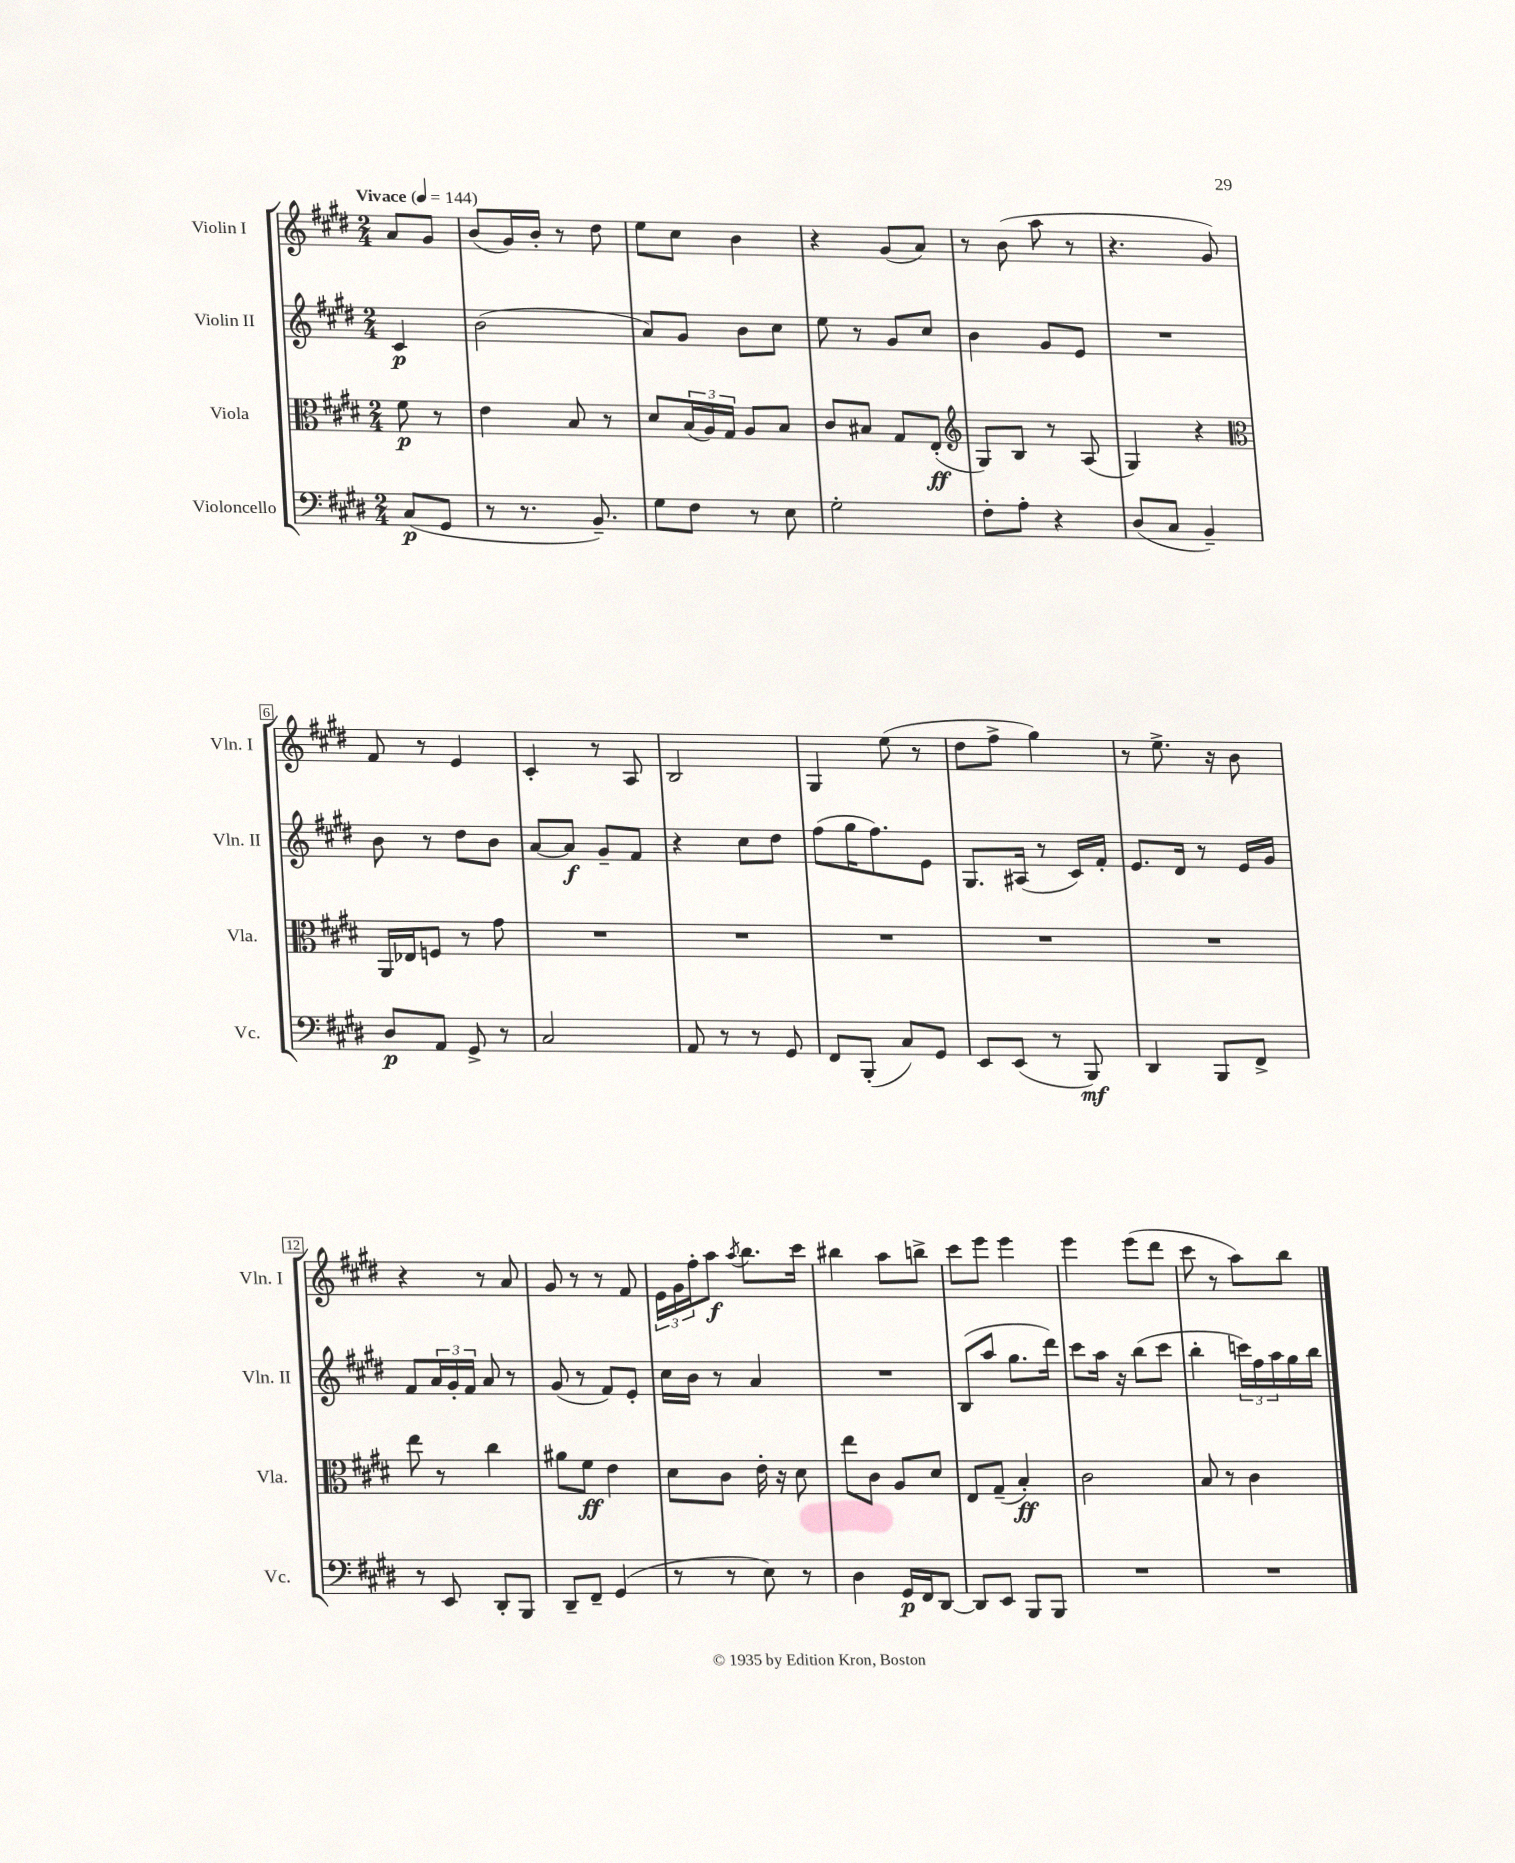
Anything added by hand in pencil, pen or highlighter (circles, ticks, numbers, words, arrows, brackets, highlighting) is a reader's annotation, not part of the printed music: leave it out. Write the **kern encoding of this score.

**kern	**dynam	**kern	**dynam	**kern	**dynam	**kern	**dynam
*part4	*part4	*part3	*part3	*part2	*part2	*part1	*part1
*staff4	*staff4	*staff3	*staff3	*staff2	*staff2	*staff1	*staff1
*I"Violoncello	*	*I"Viola	*	*I"Violin II	*	*I"Violin I	*
*I'Vc.	*	*I'Vla.	*	*I'Vln. II	*	*I'Vln. I	*
*clefF4	*	*clefC3	*	*clefG2	*	*clefG2	*
*k[f#c#g#d#]	*	*k[f#c#g#d#]	*	*k[f#c#g#d#]	*	*k[f#c#g#d#]	*
*M2/4	*	*M2/4	*	*M2/4	*	*M2/4	*
*MM144	*	*MM144	*	*MM144	*	*MM144	*
=	=	=	=	=	=	=	=
!	!	!	!	!	!	!LO:TX:a:B:t=Vivace	!
(8C#/L	p	8f#\	p	4c#/	p	8a/L	.
8GG#/J	.	8r	.	.	.	8g#/J	.
=1	=1	=1	=1	=1	=1	=1	=1
8r	.	4e\	.	(2b\	.	(8b/L	.
8.r	.	.	.	.	.	16g#/L)	.
.	.	.	.	.	.	16b'/JJ	.
.	.	8B/	.	.	.	8r	.
8.BB~/)	.	.	.	.	.	.	.
.	.	8r	.	.	.	8dd#\	.
=2	=2	=2	=2	=2	=2	=2	=2
8G#\L	.	8d#/L	.	8a/L)	.	8ee\L	.
8F#\J	.	(24B/L	.	8g#/J	.	8cc#\J	.
.	.	24A/)	.	.	.	.	.
.	.	24G#/JJ	.	.	.	.	.
8r	.	8A/L	.	8b\L	.	4b\	.
8E\	.	8B/J	.	8cc#\J	.	.	.
=3	=3	=3	=3	=3	=3	=3	=3
2G#'\	.	8c#/L	.	8ee\	.	4r	.
.	.	8B#X/J	.	8r	.	.	.
.	.	8G#/L	.	8g#/L	.	(8g#/L	.
.	.	(8E'/J	ff	8cc#/J	.	8a/J)	.
=4	=4	=4	=4	=4	=4	=4	=4
*	*	*clefG2	*	*	*	*	*
8F#'\L	.	8G#/L)	.	4b\	.	8r	.
8A'\J	.	8B/J	.	.	.	(8b\	.
4r	.	8r	.	8g#/L	.	8aa\	.
.	.	(8A/	.	8e/J	.	8r	.
=5	=5	=5	=5	=5	=5	=5	=5
(8D#/L	.	4G#/)	.	2r	.	4.r	.
8C#/J	.	.	.	.	.	.	.
4BB~/)	.	4r	.	.	.	.	.
.	.	.	.	.	.	8g#/)	.
!!LO:LB:g=z
=6	=6	=6	=6	=6	=6	=6	=6
*	*	*clefC3	*	*	*	*	*
8D#/L	p	16AA/LL	.	8b\	.	8f#/	.
.	.	16E-X/J	.	.	.	.	.
8AA/J	.	8Fn/J	.	8r	.	8r	.
8GG#^/	.	8r	.	8dd#\L	.	4e/	.
8r	.	8g#\	.	8b\J	.	.	.
=7	=7	=7	=7	=7	=7	=7	=7
2C#/	.	2r	.	[8a/L	.	4c#'/	.
.	.	.	.	8a/J]	f	.	.
.	.	.	.	8g#~/L	.	8r	.
.	.	.	.	8f#/J	.	8A/	.
=8	=8	=8	=8	=8	=8	=8	=8
8AA/	.	2r	.	4r	.	2B/	.
8r	.	.	.	.	.	.	.
8r	.	.	.	8cc#\L	.	.	.
8GG#/	.	.	.	8dd#\J	.	.	.
=9	=9	=9	=9	=9	=9	=9	=9
8FF#/L	.	2r	.	(8ff#\L	.	4G#/	.
(8BBB'/J	.	.	.	16gg#\K	.	.	.
.	.	.	.	8.ff#\)	.	.	.
8C#/L)	.	.	.	.	.	(8ee\	.
8GG#/J	.	.	.	8e\J	.	8r	.
=10	=10	=10	=10	=10	=10	=10	=10
8EE/L	.	2r	.	8.G#/L	.	8dd#\L	.
(8EE/J	.	.	.	.	.	8ff#^\J	.
.	.	.	.	(16A#X/Jk	.	.	.
8r	.	.	.	8r	.	4gg#\)	.
8BBB/)	mf	.	.	16c#/LL)	.	.	.
.	.	.	.	16f#'/JJ	.	.	.
=11	=11	=11	=11	=11	=11	=11	=11
4DD#/	.	2r	.	8.e/L	.	8r	.
.	.	.	.	.	.	8.ee^\	.
.	.	.	.	16d#/Jk	.	.	.
8BBB/L	.	.	.	8r	.	.	.
.	.	.	.	.	.	16r	.
8FF#^/J	.	.	.	16e/LL	.	8b\	.
.	.	.	.	16g#/JJ	.	.	.
!!LO:LB:g=z
=12	=12	=12	=12	=12	=12	=12	=12
8r	.	8ee\	.	8f#/L	.	4r	.
8EE/	.	8r	.	24a/L	.	.	.
.	.	.	.	24g#'/	.	.	.
.	.	.	.	24f#/JJ	.	.	.
8DD#'/L	.	4cc#\	.	8a/	.	8r	.
8BBB/J	.	.	.	8r	.	8a/	.
=13	=13	=13	=13	=13	=13	=13	=13
8DD#~/L	.	8a#X\L	.	(8g#/	.	8g#/	.
8FF#~/J	.	8f#\J	ff	8r	.	8r	.
(4GG#/	.	4e\	.	8f#/L)	.	8r	.
.	.	.	.	8e'/J	.	8f#/	.
=14	=14	=14	=14	=14	=14	=14	=14
8r	.	8d#\L	.	16cc#\LL	.	24e\LL	.
.	.	.	.	.	.	24g#\	.
.	.	.	.	16b\JJ	.	.	.
.	.	.	.	.	.	24ff#'\J	.
8r	.	8c#\J	.	8r	.	8aa\J	f
.	.	.	.	.	.	8qaa/	.
8E\)	.	16e'\	.	4a/	.	8.bb\L	.
.	.	16r	.	.	.	.	.
8r	.	8d#\	.	.	.	.	.
.	.	.	.	.	.	16ccc#\Jk	.
=15	=15	=15	=15	=15	=15	=15	=15
4D#\	.	8ee\L	.	2r	.	4bb#X\	.
.	.	8c#\J	.	.	.	.	.
16GG#/LL	p	8A/L	.	.	.	8aa\L	.
16FF#/J	.	.	.	.	.	.	.
[8DD#/J	.	8d#/J	.	.	.	8bbn^\J	.
=16	=16	=16	=16	=16	=16	=16	=16
8DD#/L]	.	8E/L	.	(8B/L	.	8ccc#\L	.
8EE/J	.	(8G#~/J	.	8aa/J	.	8eee\J	.
8BBB/L	.	4B'/)	ff	8.gg#\L	.	4eee\	.
8BBB/J	.	.	.	.	.	.	.
.	.	.	.	16ddd#\Jk)	.	.	.
=17	=17	=17	=17	=17	=17	=17	=17
2r	.	2c#\	.	8ccc#\L	.	4eee\	.
.	.	.	.	16aa\Jk	.	.	.
.	.	.	.	16r	.	.	.
.	.	.	.	(8bb\L	.	(8eee\L	.
.	.	.	.	8ccc#\J	.	8ddd#\J	.
=18	=18	=18	=18	=18	=18	=18	=18
2r	.	8B/	.	4bb'\	.	8ccc#\	.
.	.	8r	.	.	.	8r	.
.	.	4c#\	.	24cccn\LL)	.	8aa\L)	.
.	.	.	.	24ff#\	.	.	.
.	.	.	.	24aa\	.	.	.
.	.	.	.	16gg#\	.	8bb\J	.
.	.	.	.	16bb\JJ	.	.	.
==	==	==	==	==	==	==	==
*-	*-	*-	*-	*-	*-	*-	*-
